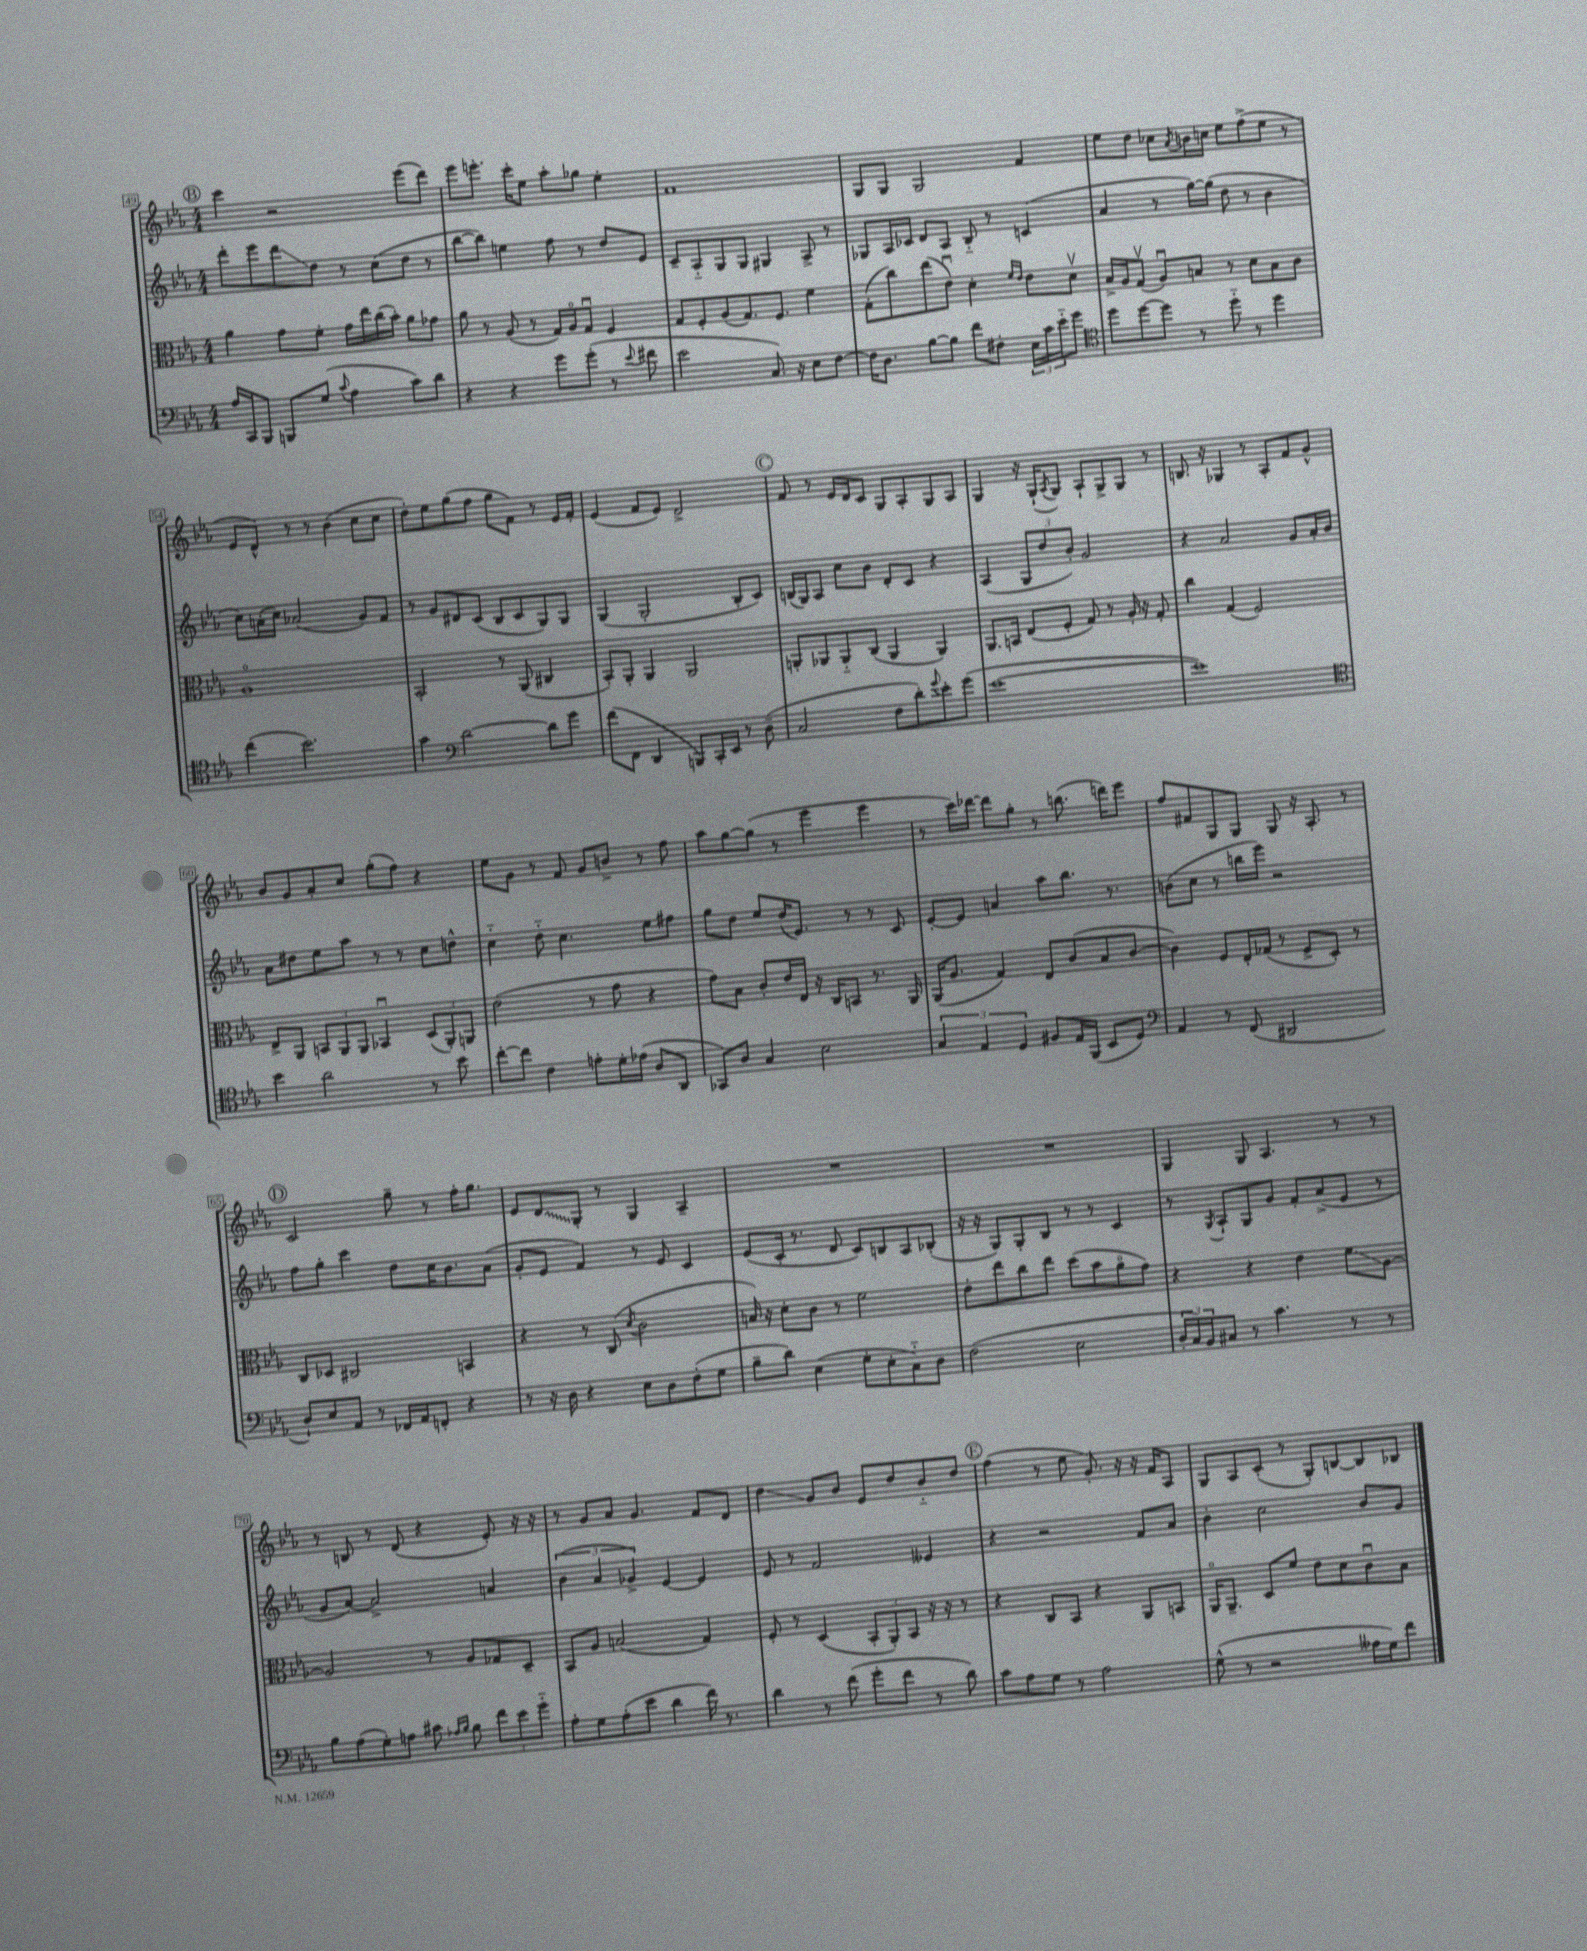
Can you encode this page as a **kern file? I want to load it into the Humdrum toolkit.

**kern	**kern	**kern	**kern
*staff4	*staff3	*staff2	*staff1
*clefF4	*clefC3	*clefG2	*clefG2
*k[b-e-a-]	*k[b-e-a-]	*k[b-e-a-]	*k[b-e-a-]
*M4/4	*M4/4	*M4/4	*M4/4
16A-	4a-	8ddd'	4ccc
16CC	.	.	.
8BBB-	.	8eee-	.
8BBB	8g	8ddd	2r
(8G	8f'	8dd	.
8qqc	.	.	.
4A-	16g	8r	.
.	16ee-	.	.
.	(16cc	(8cc	.
.	16b-')	.	.
8c)	8a-	8dd	(8eee-
8d	8g-	8r	8ddd)
=	=	=	=
4r	8a-	[8bb-	8eee-
.	8r	8bb-])	8.eee'
4r	(8A-	4ee	.
.	.	.	16ccc'
.	8r	.	8ee-
8g	16G)	8ff	8aa-'
.	16A-o	.	.
(8g'	8Gu	8r	8gg-
8r	4F	8dd	4ee-'
8qqe-	.	.	.
8f#	.	8e-	.
=	=	=	=
2e-	8G	8c~	1f
.	8F'	8A-'~	.
.	(8A-	8G	.
.	8.G)	8G	.
8.C)	.	4G#	.
.	8.F	.	.
16r	.	.	.
8E-	4f	8A-^	.
[8F	.	8r	.
=	=	=	=
16F]	(8G'	8G-	8G
8.D	.	.	.
.	8cc)	16A-	8G
.	.	16c-	.
[8B-	(8ee-	8d	2G
8B-]	8e-u)	8A-	.
8f	4d'	8B-'~	.
8F#'	.	8r	.
.	16qqf	.	.
.	16qqe-	.	.
24E-	8e-	(4c	4f
24c	.	.	.
24e-'~	.	.	.
8g	8dv	.	.
=	=	=	=
*clefC4	*	*	*
8dd	16B-^	4a-	8ee-
.	16A-	.	.
[8dd	(8Gv	.	8dd
8dd]	8A-u)	8r	8cc-
.	.	.	8qa-
8r	8B	[16gg)	16b
.	.	(16gg]	16cc
8dd'~	8r	8dd	8ee-
8r	8d	8r	(8ff^
4dd	8B	4b-	8ee-
.	8c	.	8r
=	=	=	=
(4cc	1A-o	8cc)	8e-
.	.	(16a'	8d^^)
.	.	16cc)	.
2.b-)	.	(2a-	8r
.	.	.	8r
.	.	.	(4b-
.	.	8g)	8cc
.	.	8f	8cc
=	=	=	=
4g	2BB-'	8r	8dd')
.	.	8g	8ee-
*clefF4	*	*	*
[2d	.	8d#	(8gg
.	.	(8c	8ff
.	8r	8B-	8gg
.	(8AA-	8c	8f)
8d]	4C#	8G)	8r
8g	.	8G	16e-
.	.	.	16f'
=	=	=	=
(8f	8BB-')	(4G	(4e-
8FF	8AA-'	.	.
4DD	4AA-	2G'	8f
.	.	.	8e-)
8BBB)	2AA-	.	2d^
16CC'	.	.	.
16EE-	.	.	.
8r	.	8B-'	.
(8D~	.	8c)	.
=	=	=	=
2C	8AA'	(16B	8f
.	.	16G)	.
.	8AA-	8A-	8r
.	8AA-'~	8cc	16e-
.	.	.	16d
.	(8C	8b-	8c
8F	4AA-	8d'	8G
8d')	.	8c	8A-'
8qqg	.	.	.
8e-'	4AA-)	4r	8G
(8g	.	.	8A-
=	=	=	=
[1e-	8.AA-	(4A-	4G
.	16BB	.	.
.	(8E-	12G	16r
.	.	.	(16G`
.	.	12dd	.
.	.	.	8qA-
.	8F'	.	8G)
.	.	12b-')	.
.	8G)	2g	8A-`
.	8r	.	8G^
.	16A-'	.	8G
.	16r	.	.
.	8G'	.	8r
=	=	=	=
1e-])	4cc	4r	8.B
.	.	.	16r
.	(4G	2a-	4G-
.	2F)	.	8r
.	.	.	8A-'
.	.	8g	8f
.	.	16a-'	8g^^
.	.	16b-	.
=	=	=	=
*clefC4	*	*	*
4b-	8E-^	8a-	8b-
.	8AA-	8dd#	8g
2a-	12BB	8ee-	8a-'
.	12AA-	.	.
.	.	8aa-	8cc
.	12AA-	.	.
.	4BB-u	8r	(8gg'
.	.	8r	8ff)
8r	(12D	8cc	4r
.	12AA-')	.	.
8b-	.	8dd^^	.
.	12AA	.	.
=	=	=	=
[8cc'	(2e-	4cc'~	8ee-
8cc]	.	.	8g
4c	.	8dd'~	8r
.	.	4.cc	8f
8e'	8r	.	8g
16d'	8g	.	8b^
(16e-	.	.	.
8A-	4r	8ee-	8r
8AA-	.	8ff#	8ff
=	=	=	=
8GG-)	8g)	8gg	8aa-
8A-	8B-	8dd	[8gg
4G	8c'	8ee-	(8gg]
.	16e-	(16dd	8r
.	16E-	8.e-)	.
2B-	16r	.	4eee-
.	16C	.	.
.	8BB	8r	.
.	8.r	8r	4eee-
.	.	8c	.
.	16AA-	.	.
=	=	=	=
6G	(16AA-	[8e-'	8r
.	8.A-	.	.
.	.	8e-]	16ccc)
6E-	.	.	.
.	.	.	[16ddd-
.	4G)	4a	8ddd-]
6D	.	.	.
.	.	.	8gg'
8F#	8E-	8aa-	8r
16E-	(8c	8.bb-	(8.bb
(16FF	.	.	.
8BB-	8B-	.	.
.	.	8.r	16ddd)
8D)	[8c	.	8eee-
=	=	=	=
*clefF4	*	*	*
4AA-	4c])	(8b	8ff
.	.	8cc	8f#
8r	8F	8r	8G
(8FF	16E-'	16bb	8G
.	(16G-	16eee-)	.
2DD#	8r	2r	8G
.	8F^	.	16r
.	.	.	8.A-'
.	8D')	.	.
.	8r	.	8r
=	=	=	=
8D`)	8C	8ff	2c
8E-	8D-	8gg'	.
8AA-	2C#	4ccc	.
8r	.	.	.
16FF-	.	8dd	8gg~
16AA-	.	.	.
8FF'	.	16cc	8r
.	.	8.b-	.
4r	4BB	.	16ff'
.	.	.	8.gg
.	.	(8a-	.
=	=	=	=
8r	4r	8g'	8e-
16r	.	8e-	8d
16D	.	.	.
4r	8r	4f)	8G'
.	(8C	.	8r
.	8qd	.	.
8E-	2c	8r	4G
8D	.	8e-	.
(8F'	.	4c	4A-~
8G	.	.	.
=	=	=	=
8B-~	16B)	(8e-	1r
.	16r	.	.
8d)	8d'	16c'	.
.	.	8.r	.
(4E-	8c	.	.
.	8r	8d	.
8G'	2f	8c)	.
8E-'	.	8B	.
8C'~)	.	8A-	.
8D	.	(8B-'	.
=	=	=	=
(2F	8e-'	16r	1r
.	.	16r	.
.	8ee-	8G)	.
.	8cc	8G'	.
.	8ee-	8B-	.
2E-	(8dd	8r	.
.	8b-	8r	.
.	8a-o	4c	.
.	8g)	.	.
=	=	=	=
24D'	4r	8r	4G
24C)	.	.	.
24BB-	.	.	.
.	.	8qG	.
8C#	.	8A-`	.
8r	4r	8G	8G
4.c	.	8g	4.A-
.	4e-	8f'	.
.	.	(8a-^	.
8r	8f	8e-	8r
8r	[8A-	8r	8r
=	=	=	=
8B-	2A-]	8g	8r
(8A-	.	[8a-)	8B
8G')	.	2a-^]	8r
8A	.	.	(8d
8c#	8r	.	4r
16qqA-	.	.	.
16qqB-	.	.	.
8B-	8A-	.	.
12f	8G-	4a	8e-')
12e-	.	.	.
.	8D~	.	16r
12g'~	.	.	.
.	.	.	16r
=	=	=	=
8A-'	8BB-	(6b-	8r
8G	8A-	.	8g
.	.	6a-	.
(8A-'	(2B	.	8a-
.	.	6g-^)	.
8e-	.	.	4.g
4d	.	[4e-	.
16f)	4G)	4e-]	8f
8.r	.	.	.
.	.	.	8d
=	=	=	=
4d	8F'	8e-	4dd
.	8r	8r	.
8r	(4D	2f	8g
(8f	.	.	8b-
8g'	12BB-'	.	8e-
.	12AA-')	.	.
8f	.	.	8dd
.	12BB-	.	.
8r	16r	4e--	8b-'~
.	16r	.	.
8d)	8r	.	8dd
=	=	=	=
8c	4r	4r	(4ff
8A-	.	.	.
8G	8C	2r	8r
8r	8BB-	.	8ee-
2A-	4r	.	8.g')
.	.	.	16r
.	8AA-	8f	16r
.	.	.	16f
.	8BB	8a-	8A-
=	=	=	=
(8G^^	16AA-o	4b-'	8G
.	8.AA-~	.	.
8r	.	.	8A-
2r	8D	2cc	(8c'
.	8f	.	8r
.	8e-	.	8G')
.	8d	.	[8B
16A--	8cu	8b-	8B]
16G)	.	.	.
8f	8B-	8g	8B-
==	==	==	==
*-	*-	*-	*-
